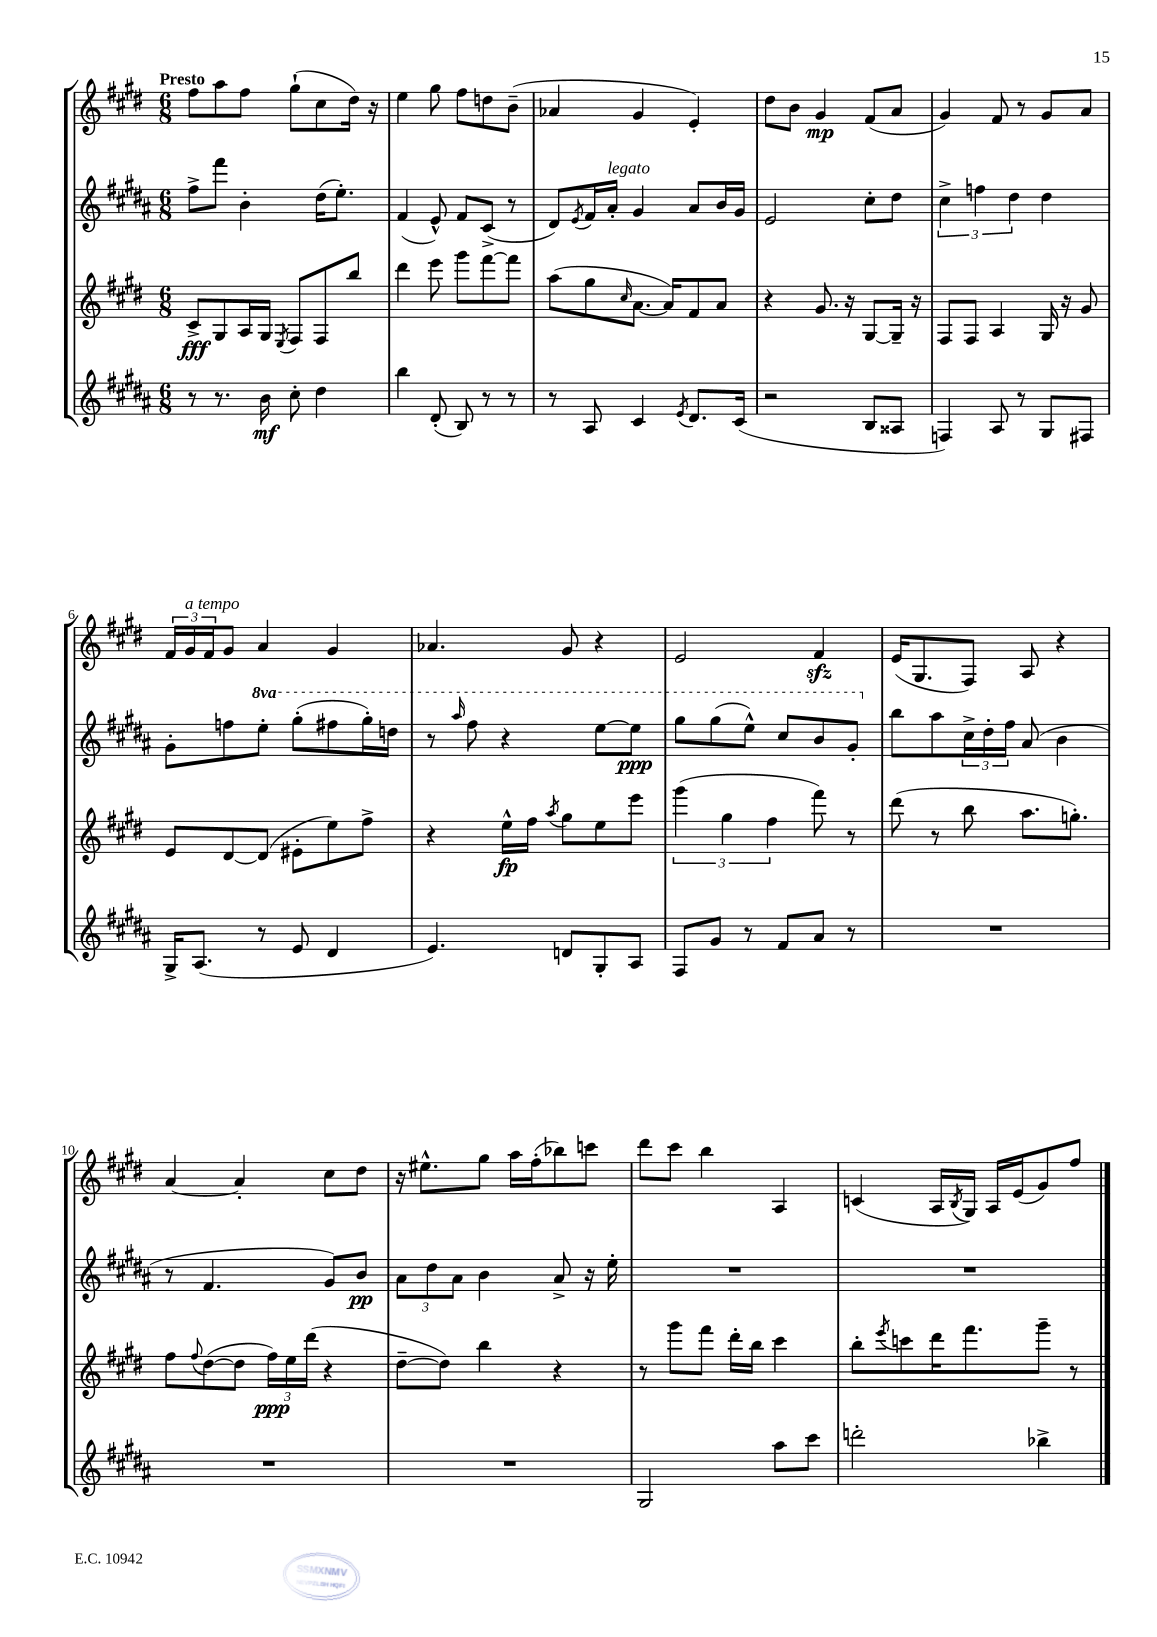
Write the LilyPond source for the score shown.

<<
\new StaffGroup <<
\new Staff = "s0" {
    \clef treble \key e \major \numericTimeSignature \time 6/8 \tempo "Presto"
    fis''8 a''8 fis''8 gis''8-!( cis''8 dis''16) r16 |
    e''4 gis''8 fis''8 d''8 b'8--( |
    aes'4 gis'4 e'4-.) |
    dis''8 b'8 gis'4\mp fis'8( a'8 |
    gis'4) fis'8 r8 gis'8 a'8 |
    \tuplet 3/2 { fis'16 gis'16^\markup { \italic "a tempo" } fis'16 } gis'8 a'4 gis'4 |
    aes'4. gis'8 r4 |
    e'2 fis'4\sfz |
    e'16( gis8. fis8) a8 r4 |
    a'4~ a'4-. cis''8 dis''8 |
    r16 eis''8.-^ gis''8 a''16 fis''16-.( bes''8) c'''8 |
    dis'''8 cis'''8 b''4 a4 |
    c'4( a16 \acciaccatura { b8 } gis16) a16 e'16( gis'8) fis''8 \bar "|." |
}
\new Staff = "s1" {
    \clef treble \key b \major \numericTimeSignature \time 6/8 \set Staff.ottavationMarkups = #ottavation-simple-ordinals
    fis''8-> fis'''8 b'4-. dis''16( e''8.-.) |
    fis'4( e'8-^) fis'8 cis'8->( r8 |
    dis'8) \acciaccatura { e'8 } fis'16 ais'16-.^\markup { \italic "legato" } gis'4 ais'8 b'16 gis'16 |
    e'2 cis''8-. dis''8 |
    \tuplet 3/2 { cis''4-> f''4 dis''4 } dis''4 |
    gis'8-. f''8 \ottava #1 e'''8-. gis'''8-.( fis'''!8 gis'''16-.) d'''16 |
    r8 \grace { ais'''16 } fis'''8 r4 e'''8~ e'''8\ppp |
    gis'''8 gis'''8( e'''8-^) cis'''8 b''8 gis''8-. \ottava #0 |
    b''8 ais''8 \tuplet 3/2 { cis''16-> dis''16-. fis''16 } ais'8( b'4 |
    r8 fis'4. gis'8) b'8\pp |
    \tuplet 3/2 { ais'8 dis''8 ais'8 } b'4 ais'8-> r16 e''16-. |
    R2. |
    R2. \bar "|." |
}
\new Staff = "s2" {
    \clef treble \key e \major \numericTimeSignature \time 6/8
    cis'8->\fff gis8 a16 gis16 \acciaccatura { e8 } fis8 fis8 b''8 |
    dis'''4 e'''8 gis'''8 fis'''8~ fis'''8 |
    a''8( gis''8 \grace { cis''16 } a'8.~ a'16) fis'8 a'8 |
    r4 gis'8. r16 gis8~ gis16-- r16 |
    fis8 fis8 a4 gis16 r16 gis'8 |
    e'8 dis'8~ dis'8( eis'8-. e''8) fis''8-> |
    r4 e''16-^\fp fis''16 \acciaccatura { a''8 } gis''8 e''8 e'''8 |
    \tuplet 3/2 { gis'''4( gis''4 fis''4 } fis'''8) r8 |
    dis'''8( r8 b''8 a''8. g''8.-.) |
    fis''8 \appoggiatura { fis''8 } dis''8~( dis''8 \tuplet 3/2 { fis''16\ppp) e''16 dis'''16( } r4 |
    dis''8~-- dis''8) b''4 r4 |
    r8 gis'''8 fis'''8 dis'''16-. b''16 cis'''4 |
    b''8-. \acciaccatura { e'''8 } c'''8 dis'''16 fis'''8. gis'''8-- r8 \bar "|." |
}
\new Staff = "s3" {
    \clef treble \key b \major \numericTimeSignature \time 6/8
    r8 r8. b'16\mf cis''8-. dis''4 |
    b''4 dis'8-.( b8) r8 r8 |
    r8 ais8 cis'4 \acciaccatura { e'8 } dis'8. cis'16( |
    r2 b8 aisis8 |
    f4) ais8 r8 gis8 fis8 |
    gis16-> ais8.( r8 e'8 dis'4 |
    e'4.) d'8 gis8-. ais8 |
    fis8 gis'8 r8 fis'8 ais'8 r8 |
    R2. |
    R2. |
    R2. |
    gis2 ais''8 cis'''8 |
    d'''2-. bes''4-> \bar "|." |
}
>>
>>
